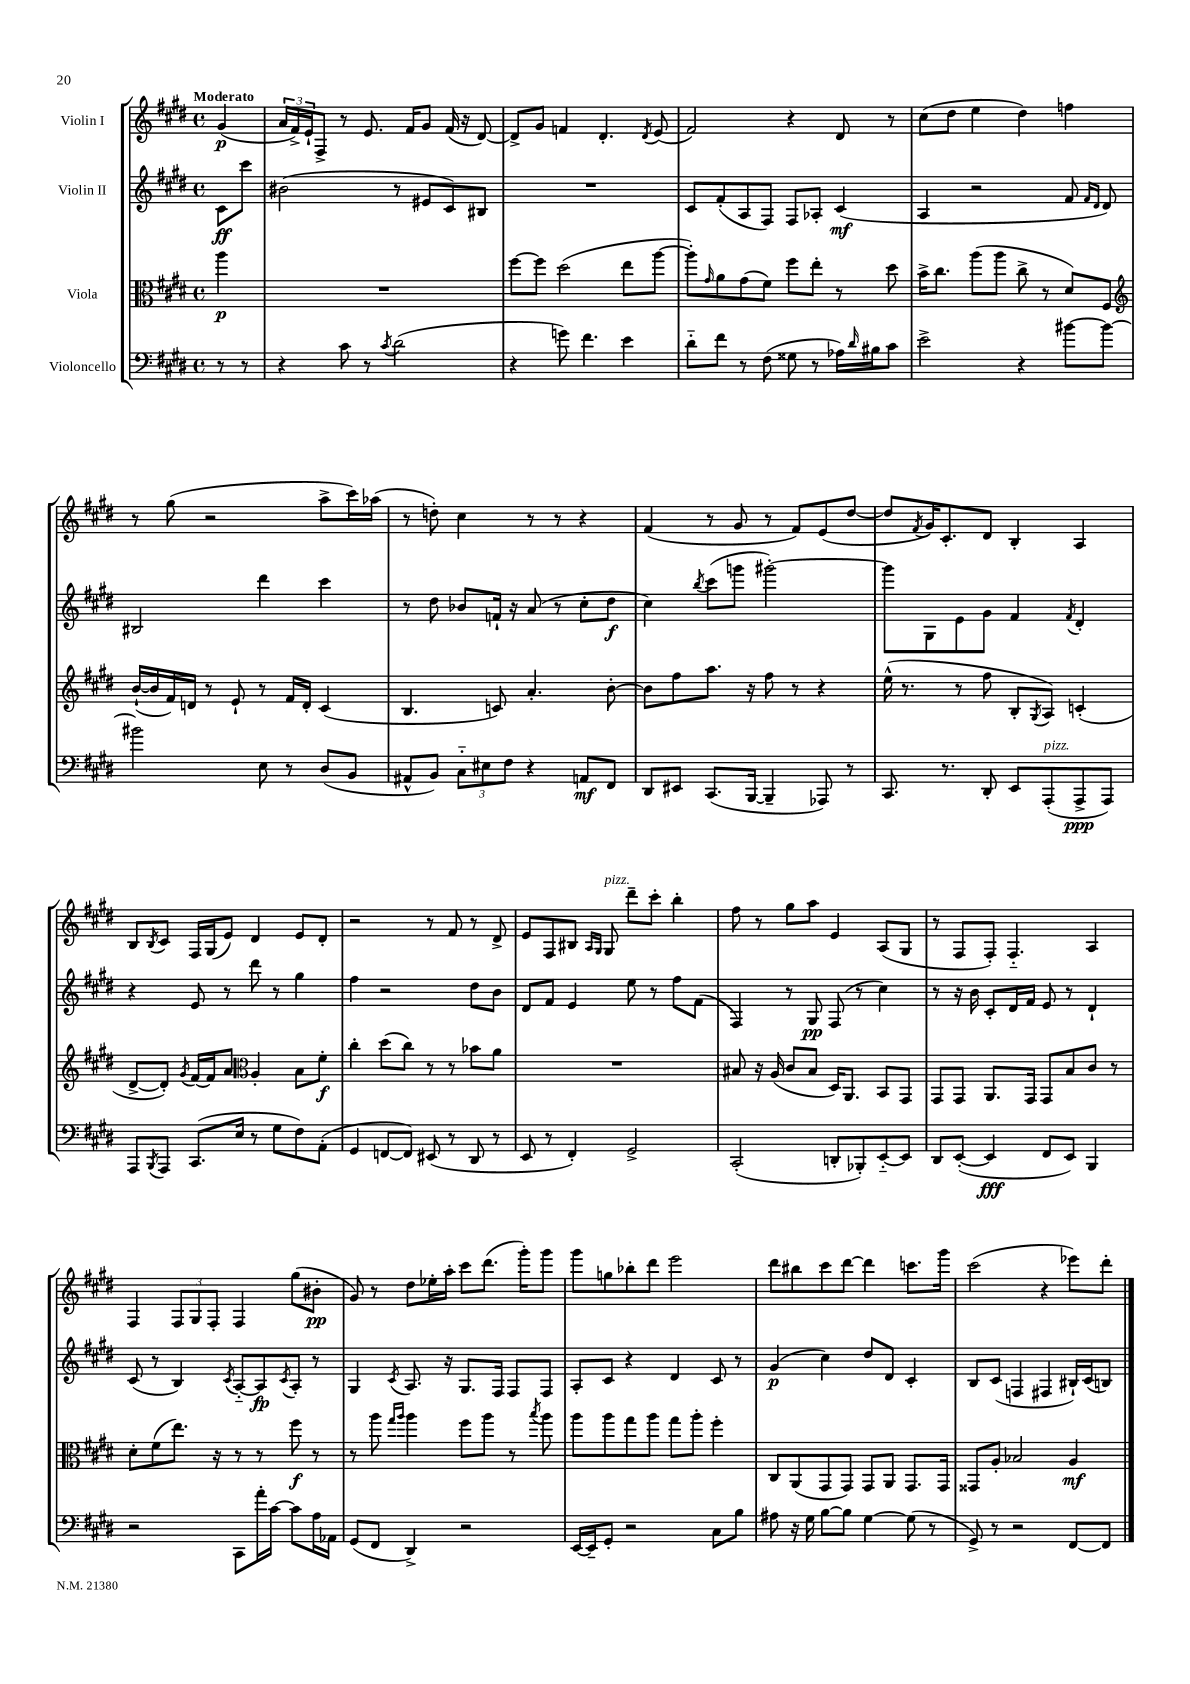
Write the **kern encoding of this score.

**kern	**kern	**kern	**kern
*staff4	*staff3	*staff2	*staff1
*clefF4	*clefC3	*clefG2	*clefG2
*k[f#c#g#d#]	*k[f#c#g#d#]	*k[f#c#g#d#]	*k[f#c#g#d#]
*M4/4	*M4/4	*M4/4	*M4/4
*met(c)	*met(c)	*met(c)	*met(c)
8r	4aa	8c#	(4g#
8r	.	8ccc#	.
=	=	=	=
4r	1r	(2b#	24a
.	.	.	24f#^)
.	.	.	24e`
.	.	.	8F#^
8c#	.	.	8r
8r	.	.	8.e
8qc#	.	.	.
(2d#	.	8r	.
.	.	.	16f#
.	.	8e#	8g#
.	.	8c#)	(16f#
.	.	.	16r
.	.	8B#	[8d#)
=	=	=	=
4r	[8ff#	1r	8d#^]
.	8ff#]	.	8g#
8g)	(2dd#	.	4f
4.f#	.	.	.
.	.	.	4.d#'
4e	8ee	.	.
.	.	.	8qd#
.	[8aa	.	(8e
=	=	=	=
8d#'~	8aa'])	8c#	2f#)
.	16qqg#	.	.
8f#	8a	(8f#'	.
8r	(8g#	8A	.
(8F#	8f#)	8F#)	.
8G##	8ff#	8F#	4r
8r	8ee'	8A-'	.
16A-)	8r	(4c#	8d#
16qqd#	.	.	.
16B#	.	.	.
8c#	8dd#	.	8r
=	=	=	=
2e^	16b^	4A	(8cc#
.	8.cc#	.	.
.	.	.	8dd#
.	(8aa	2r	4ee
.	8aa	.	.
4r	8cc#^	.	4dd#)
.	8r	.	.
[8b#	8d#)	8f#	4ff
.	.	16qqf#	.
.	.	16qqd#	.
8b#_	8F#	8d#)	.
=	=	=	=
*	*clefG2	*	*
2b#]	([16b`	2B#	8r
.	16b]	.	.
.	16f#)	.	(8gg#
.	16d	.	.
.	8r	.	2r
.	8e`	.	.
8E	8r	4ddd#	.
8r	16f#	.	.
.	16d'	.	.
(8D#	(4c#	4ccc#	8aa^
8BB	.	.	16ccc#)
.	.	.	(16aa-
=	=	=	=
8AA#^^	4.B	8r	8r
8BB)	.	8dd#	8dd')
12C#'~	.	8b-	4cc#
12E#	.	.	.
.	8c)	16f`	.
12F#	.	.	.
.	.	16r	.
4r	4.a'	(8a	8r
.	.	8r	8r
8AA	.	8cc#'	4r
8FF#	[8b'	8dd#	.
=	=	=	=
8DD#	8b]	4cc#)	(4f#
8EE#	8ff#	.	.
.	.	8qbb	.
(8.CC#	8.aa	(8ccc#	8r
.	.	8ggg	8g#
[16BBB	16r	.	.
4BBB~]	8ff#	[2ggg#')	8r
.	8r	.	8f#)
8AAA-)	4r	.	(8e
8r	.	.	[8dd#
=	=	=	=
8.CC#	(16ee^^	8ggg#]	8dd#]
.	8.r	.	.
.	.	.	8qf#
.	.	8G#	16g#)
8.r	.	.	8.c#'
.	8r	8e	.
8DD#'	8ff#	8g#	8d#
8EE	8B'	4f#	4B'
.	8qG#	.	.
(8AAA'	8A)	.	.
.	.	8qf#	.
8AAA^	(4c'	4d#'	4A
8AAA)	.	.	.
=	=	=	=
8AAA	[8d#^	4r	8B
8qBBB	.	.	8qB
8AAA	8d#'])	.	8c#
.	8qg#	.	.
(8.CC#	[16f#	8e	16F#
.	16f#]	.	(16G#
.	8a	8r	8e)
16E	.	.	.
*	*clefC3	*	*
8r	4A'	8ddd#	4d#
8G#	.	8r	.
8F#)	8B	4gg#	8e
(8AA'	8f#'	.	8d#'
=	=	=	=
4GG#	4cc#'	4ff#	2r
[8FF	(8dd#	2r	.
8FF])	8cc#)	.	.
(8EE#	8r	.	8r
8r	8r	.	8f#
8DD#	8b-	8dd#	8r
8r	8a	8b	8d#^
=	=	=	=
8EE	1r	8d#	8e
8r	.	8f#	8F#
4FF#')	.	4e	8B#
.	.	.	16qqA
.	.	.	16qqG#
.	.	.	8G#
2GG#^	.	8ee	8ddd#~
.	.	8r	8ccc#'
.	.	8ff#	4bb'
.	.	(8f#	.
=	=	=	=
(2CC#'	8B#	4F#)	8ff#
.	16r	.	8r
.	(16A	.	.
.	8c#	8r	8gg#
.	8B#	8G#	8aa
8DD'	16D#)	(8F#	4e
.	8.AA	.	.
8BBB-')	.	8r	.
[8EE'~	8BB	4cc#)	(8A
8EE]	8GG#	.	8G#
=	=	=	=
8DD#	8GG#	8r	8r
([8EE'	8GG#	16r	8F#
.	.	16b	.
4EE]	8.AA	8c#'	8F#')
.	.	16d#	4.F#'~
.	16GG#	16f#	.
8FF#	8GG#	8e	.
8EE)	8B	8r	.
4BBB	8c#	4d#`	4A
.	8r	.	.
=	=	=	=
2r	8d#'	(8c#	4F#
.	(8f#	8r	.
.	8.ee)	4B)	12F#
.	.	.	12G#
.	.	.	12F#'
.	16r	.	.
.	.	8qc#	.
8CC#	8r	[8A'~	4F#
16a'	8r	8A]	.
[16c#	.	.	.
.	.	8qc#	.
8c#]	8ff#	8A'	(8gg#
16A	8r	8r	8b#'
16AA-	.	.	.
=	=	=	=
(8GG#	8r	4G#	8g#)
8FF#	8aa	.	8r
.	16qqgg#	.	.
.	16qqaa	8qc#	.
4DD#^)	4aa	8.A	8dd#
.	.	.	16ee-'
.	.	16r	16aa'
2r	8ff#	8.G#	8ccc#
.	8aa	.	(8.ddd#
.	.	16F#	.
.	8r	8F#	.
.	.	.	16ggg#')
.	8qbb	.	.
.	8aa	8F#	8ggg#
=	=	=	=
[16EE	8aa	8A'	8ggg#
16EE~]	.	.	.
8GG#'	8aa	8c#	8gg
2r	8gg#	4r	8bb-'
.	8aa	.	8ddd#
.	8gg#	4d#	2eee
.	8aa'	.	.
8C#	4ff#'	8c#	.
8B	.	8r	.
=	=	=	=
8A#	8C#	(4g#	8ddd#
16r	(8AA	.	8bb#
16G#	.	.	.
[8B	8GG#	4cc#)	8ccc#
8B]	8GG#)	.	[8ddd#
[4G#	8GG#	8dd#	4ddd#]
.	8AA	8d#	.
(8G#]	8.GG#	4c#'	8.ccc
8r	.	.	.
.	16GG#	.	16ggg#
=	=	=	=
8GG#^)	8GG##	8B	(2ccc#
8r	8A'	(8c#	.
2r	2B-	4F	.
.	.	4F#	4r
[8FF#	4A	16B#`)	8eee-)
.	.	(16c#	.
8FF#]	.	8B)	8ddd#'
==	==	==	==
*-	*-	*-	*-
